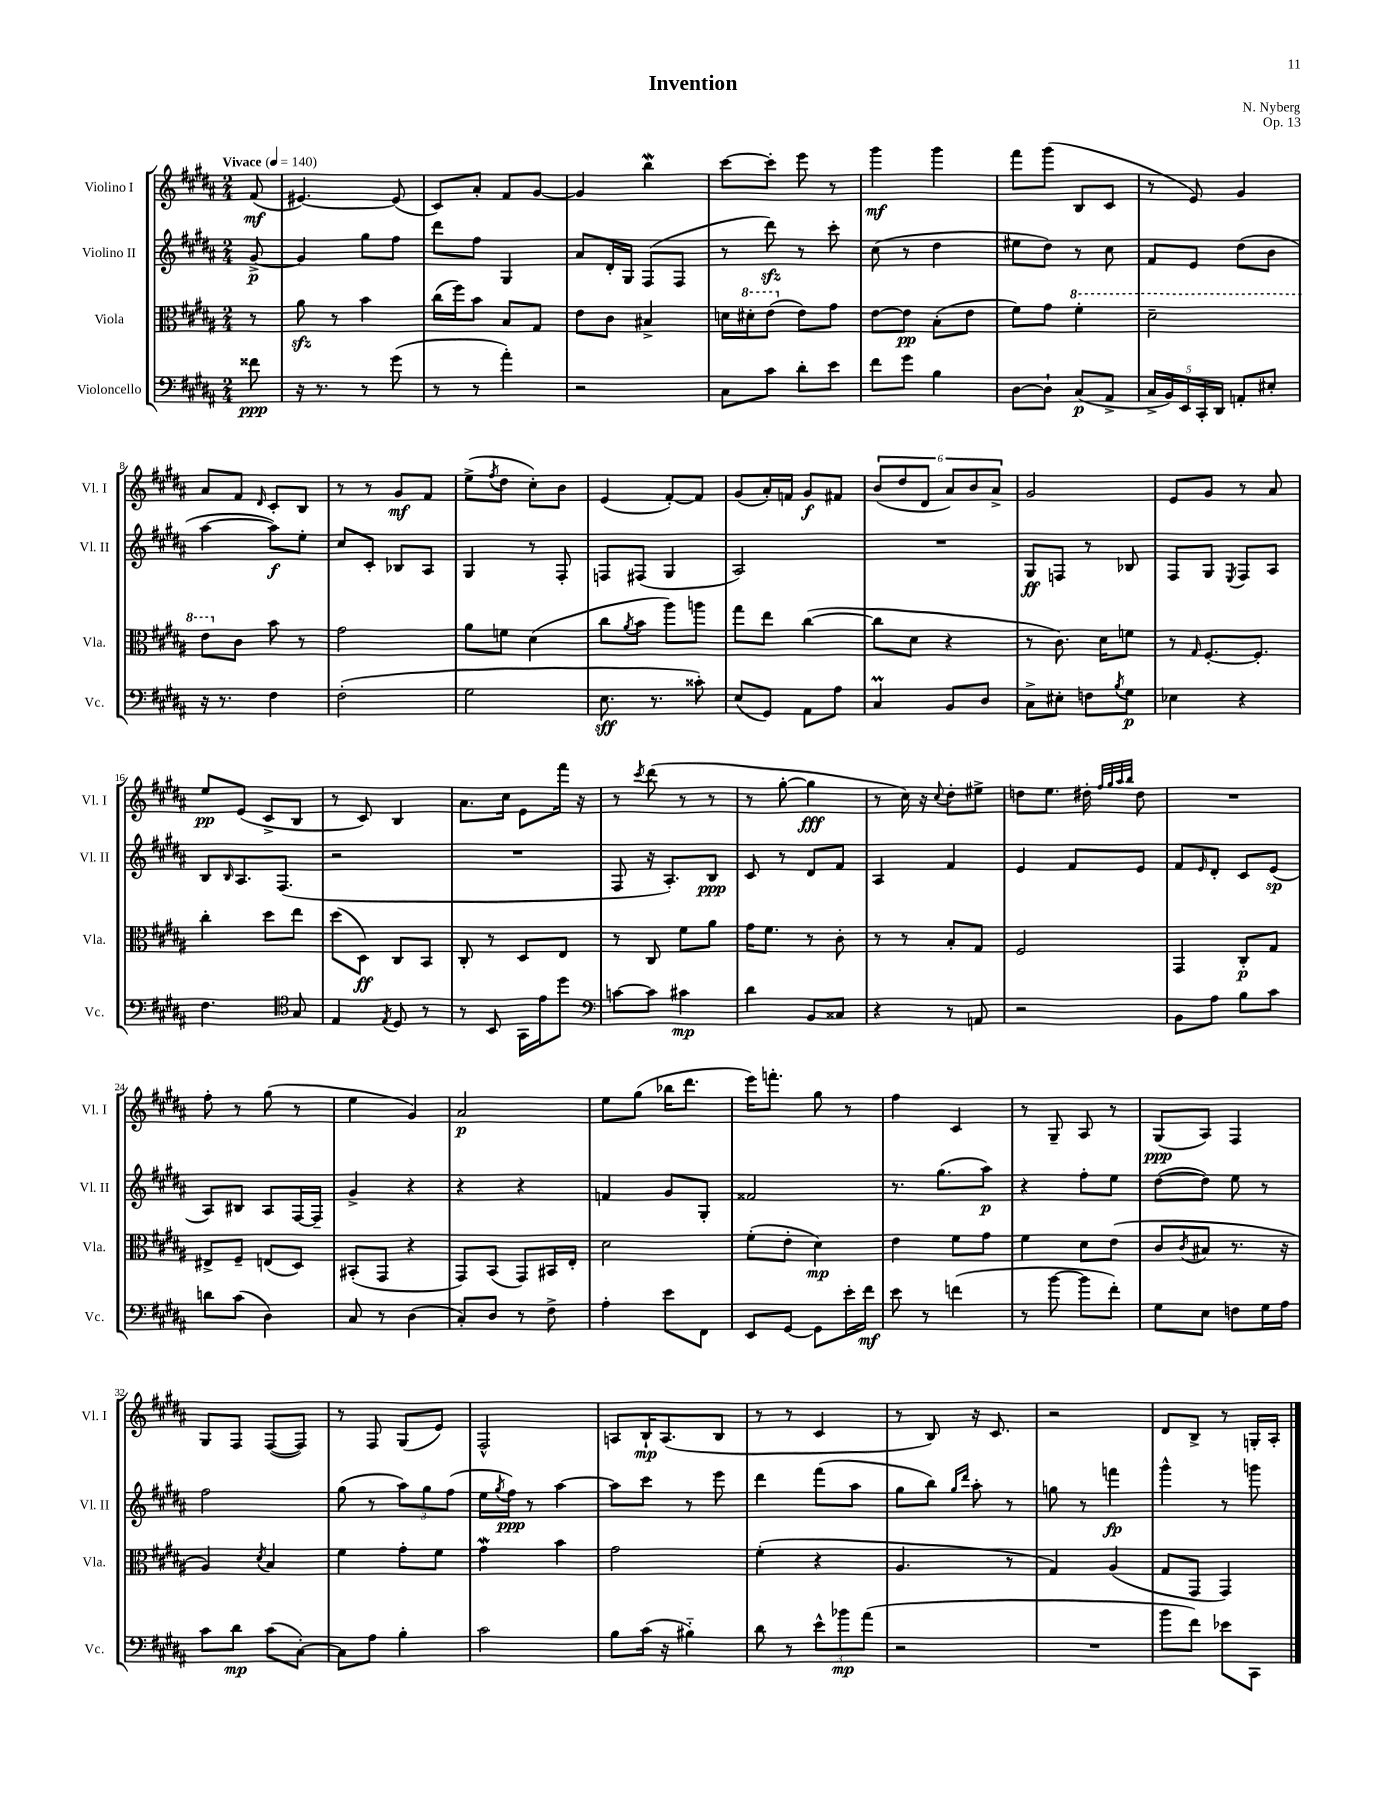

**kern	**kern	**kern	**kern
*staff4	*staff3	*staff2	*staff1
*clefF4	*clefC3	*clefG2	*clefG2
*k[f#c#g#d#a#]	*k[f#c#g#d#a#]	*k[f#c#g#d#a#]	*k[f#c#g#d#a#]
*M2/4	*M2/4	*M2/4	*M2/4
*MM140	*MM140	*MM140	*MM140
8f##\	8r	[8g#^/	(8f#/
=	=	=	=
16r	8a#\	4g#/]	[4.e#/)
8.r	.	.	.
.	8r	.	.
8r	4b\	8gg#\L	.
(8g#\	.	8ff#\J	(8e#/]
=	=	=	=
8r	(16cc#\LL	8ddd#\L	8c#/L)
.	16ff#\J)	.	.
8r	8b\J	8ff#\J	8a#'/J
4a#'\)	8B/L	4G#/	8f#/L
.	8G#/J	.	[8g#/J
=	=	=	=
2r	8e\L	8a#/L	4g#/]
.	8c#\J	16d#'/L	.
.	.	16G#/JJ	.
.	4B#^/	(8F#/L	4bb\
.	.	8F#/J	.
=	=	=	=
8C#\L	16d\LL	8r	[8ccc#\L
.	16dd#'\J	.	.
8c#\J	(8ee\J	8ddd#\)	8ccc#'\]J
8d#'\L	8e\L)	8r	8eee\
8e\J	8g#\J	8ccc#'\	8r
=	=	=	=
8f#\L	[8e\L	(8cc#\	4ggg#\
8g#\J	8e\]J	8r	.
4B\	(8B'\L	4dd#\	4ggg#\
.	8e\J	.	.
=	=	=	=
[8D#\L	8f#\L)	8ee#\L	8fff#\L
8D#`\]J	8g#\J	8dd#\J)	(8ggg#\J
(8C#/L	4ff#'\	8r	8B/L
8AA#^/J	.	8cc#\	8c#/J
=	=	=	=
20C#^/LL	2dd#~\	8f#/L	8r
20BB/)	.	.	.
20EE/	.	.	.
.	.	8e/J	8e/)
20CC#'/	.	.	.
20DD#/JJ	.	.	.
8AA'/L	.	(8dd#\L	4g#/
8E#'/J	.	8b\J	.
=	=	=	=
16r	8ee\L	[4aa#\	8a#/L
8.r	.	.	.
.	8c#\J	.	8f#/J
.	.	.	16qqd#/
4F#\	8b\	8aa#\]L)	8c#'/L
.	8r	8ee'\J	8B/J
=	=	=	=
(2F#'\	2g#\	8cc#/L	8r
.	.	8c#'/J	8r
.	.	8B-/L	8g#/L
.	.	8A#/J	8f#/J
=	=	=	=
2G#\	8a#\L	4G#/	(8ee^\L
.	.	.	8qff#/
.	8f\J	.	8dd#\J
.	(4d#\	8r	8cc#'\L)
.	.	8F#'/	8b\J
=	=	=	=
8.E\	8cc#\L	8F/L	(4e/
.	8qa#/	.	.
.	8b\J	(8F#/J	.
8.r	.	.	.
.	8aa#\L)	4G#/	[8f#'/L)
8c##'\)	8aa\J	.	8f#/]J
=	=	=	=
(8E/L	8gg#\L	2A#/)	(8g#/L
8GG#/J)	8ee\J	.	16a#'/L)
.	.	.	16f/JJ
8AA#\L	([4cc#\	.	8g#/L
8A#\J	.	.	8f#/J
=	=	=	=
4C#/	8cc#\]L	2r	(12b/L
.	.	.	12dd#/
.	8d#\J	.	.
.	.	.	12d#/J
8BB/L	4r	.	12a#/L)
.	.	.	12b/
8D#/J	.	.	.
.	.	.	12a#^/J
=	=	=	=
8C#^\L	8r	8G#/L	2g#/
8E#'\J	8.c#\)	8F/J	.
8F\L	.	8r	.
.	16d#\LK	.	.
8qB/	.	.	.
8G#\J	8f\J	8B-/	.
=	=	=	=
4E-\	8r	8F#/L	8e/L
.	16qqG#/	.	.
.	[8.F#'/L	8G#/J	8g#/J
.	.	8qE/	.
4r	.	8F#/L	8r
.	8.F#'/]J	.	.
.	.	8A#/J	8a#/
=	=	=	=
4.F#\	4cc#'\	8B/L	8ee/L
.	.	16qqB/	.
.	.	8.A#/	(8e/J
.	8dd#\L	.	8c#^/L
.	.	(8.F#/J	.
*clefC4	*	*	*
8G#/	8ee\J	.	8B/J
=	=	=	=
4E/	(8dd#\L	2r	8r
.	8D#\J)	.	8c#/)
8qE/	.	.	.
8D#/	8C#/L	.	4B/
8r	8BB/J	.	.
=	=	=	=
8r	8C#'/	2r	8.a#\L
8BB/	8r	.	.
.	.	.	16cc#\Jk
16GG#\LL	8D#/L	.	8e\L
16e\J	.	.	.
8dd#\J	8E/J	.	16fff#\Jk
.	.	.	16r
=	=	=	=
*clefF4	*	*	*
[8c\L	8r	8F#/	8r
.	.	.	8qccc#/
8c\]J	8C#/	16r	(8ddd#\
.	.	8.A#'/L)	.
4c#\	8f#\L	.	8r
.	8a#\J	8B/J	8r
=	=	=	=
4d#\	16g#\LK	8c#/	8r
.	8.f#\J	.	.
.	.	8r	[8gg#'\
8BB/L	8r	8d#/L	4gg#\]
8C##/J	8c#'\	8f#/J	.
=	=	=	=
4r	8r	4A#/	8r
.	8r	.	16cc#\)
.	.	.	16r
.	.	.	8qqcc#/
8r	8B'/L	4f#/	8dd#'\L
8AA/	8G#/J	.	8ee#^\J
=	=	=	=
2r	2F#/	4e/	8dd\L
.	.	.	8.ee\J
.	.	8f#/L	.
.	.	.	16dd#'\
.	.	.	32qqff#/LLL
.	.	.	32qqgg#/
.	.	.	32qqaa#/
.	.	.	32qqbb/JJJ
.	.	8e/J	8dd#\
=	=	=	=
8BB\L	4GG#/	8f#/L	2r
.	.	16qqe/	.
8A#\J	.	8d#'/J	.
8B\L	8C#'/L	8c#/L	.
8c#\J	8G#/J	(8e/J	.
=	=	=	=
8d\L	8E#^/L	8A#/L)	8ff#'\
(8c#\J	8F#~/J	8B#/J	8r
4D#\)	(8E/L	8A#/L	(8gg#\
.	8D#/J)	[16F#/L	8r
.	.	16F#~/]JJ	.
=	=	=	=
8C#/	(8BB#'/L	4g#^/	4ee\
8r	8GG#/J	.	.
(4D#\	4r	4r	4g#/)
=	=	=	=
8C#'/L)	8GG#/L)	4r	2a#/
8D#/J	(8BB/J	.	.
8r	8GG#/L)	4r	.
8F#^\	16BB#/L	.	.
.	16E'/JJ	.	.
=	=	=	=
4A#'\	2d#\	4f/	8ee\L
.	.	.	(8gg#\J
8e\L	.	8g#/L	16bb-\LK
.	.	.	8.ddd#\J
8FF#\J	.	8G#'/J	.
=	=	=	=
8EE/L	(8f#'\L	2f##/	16eee\LK)
.	.	.	8.fff'\J
[8GG#/J	8e'\J	.	.
8GG#\]L	4d#\)	.	8gg#\
16e'\L	.	.	8r
16f#\JJ	.	.	.
=	=	=	=
8e\	4e\	8.r	4ff#\
8r	.	.	.
.	.	(8.gg#\L	.
(4f\	8f#\L	.	4c#/
.	8g#\J	8aa#\J)	.
=	=	=	=
8r	4f#\	4r	8r
[8b\	.	.	8G#~/
8b\]L	8d#\L	8ff#'\L	8A#/
8f#'\J)	(8e\J	8ee\J	8r
=	=	=	=
8G#\L	8c#/L	([8dd#\L	(8G#/L
.	8qc#/	.	.
8E\J	8B#/J	8dd#\]J)	8A#/J)
8F\L	8.r	8ee\	4F#/
16G#\L	.	8r	.
16A#\JJ	16r	.	.
=	=	=	=
8c#\L	4A#/)	2ff#\	8G#/L
8d#\J	.	.	8F#/J
.	8qd#/	.	.
(8c#\L	4B/	.	([8F#/L
[8C#'\J)	.	.	8F#/]J)
=	=	=	=
8C#\]L	4f#\	(8gg#\	8r
8A#\J	.	8r	8F#/
4B'\	8g#'\L	12aa#\L)	(8G#/L
.	.	12gg#\	.
.	8f#\J	.	8e/J)
.	.	(12ff#\J	.
=	=	=	=
2c#\	4g#\	16ee\LL	2F#^^/
.	.	8qgg#/	.
.	.	16ff#\JJ)	.
.	.	8r	.
.	4b\	[4aa#\	.
=	=	=	=
8B\L	2g#\	8aa#\]L	8A/L
(16c#\Jk	.	8ccc#\J	16B`/K
16r	.	.	(8.A/
4B#'~\)	.	8r	.
.	.	8eee\	8B/J
=	=	=	=
8d#\	(4f#'\	4ddd#\	8r
8r	.	.	8r
12e^^\L	4r	(8fff#\L	4c#/
12b-\	.	.	.
.	.	8aa#\J	.
(12a#\J	.	.	.
=	=	=	=
2r	4.A#/	8gg#\L	8r
.	.	8bb\J)	8B/)
.	.	16qqgg#/LL	.
.	.	16qqddd#/JJ	.
.	.	8aa#'\	16r
.	.	.	8.c#/
.	8r	8r	.
=	=	=	=
2r	4G#/)	8gg\	2r
.	.	8r	.
.	(4A#/	4fff\	.
=	=	=	=
8b\L	8G#/L	4ggg#^^\	8d#/L
8f#\J)	8GG#/J	.	8B^/J
8e-\L	4GG#/)	8r	8r
8CC#\J	.	8ggg\	16G'/LL
.	.	.	16A#'/JJ
==	==	==	==
*-	*-	*-	*-
